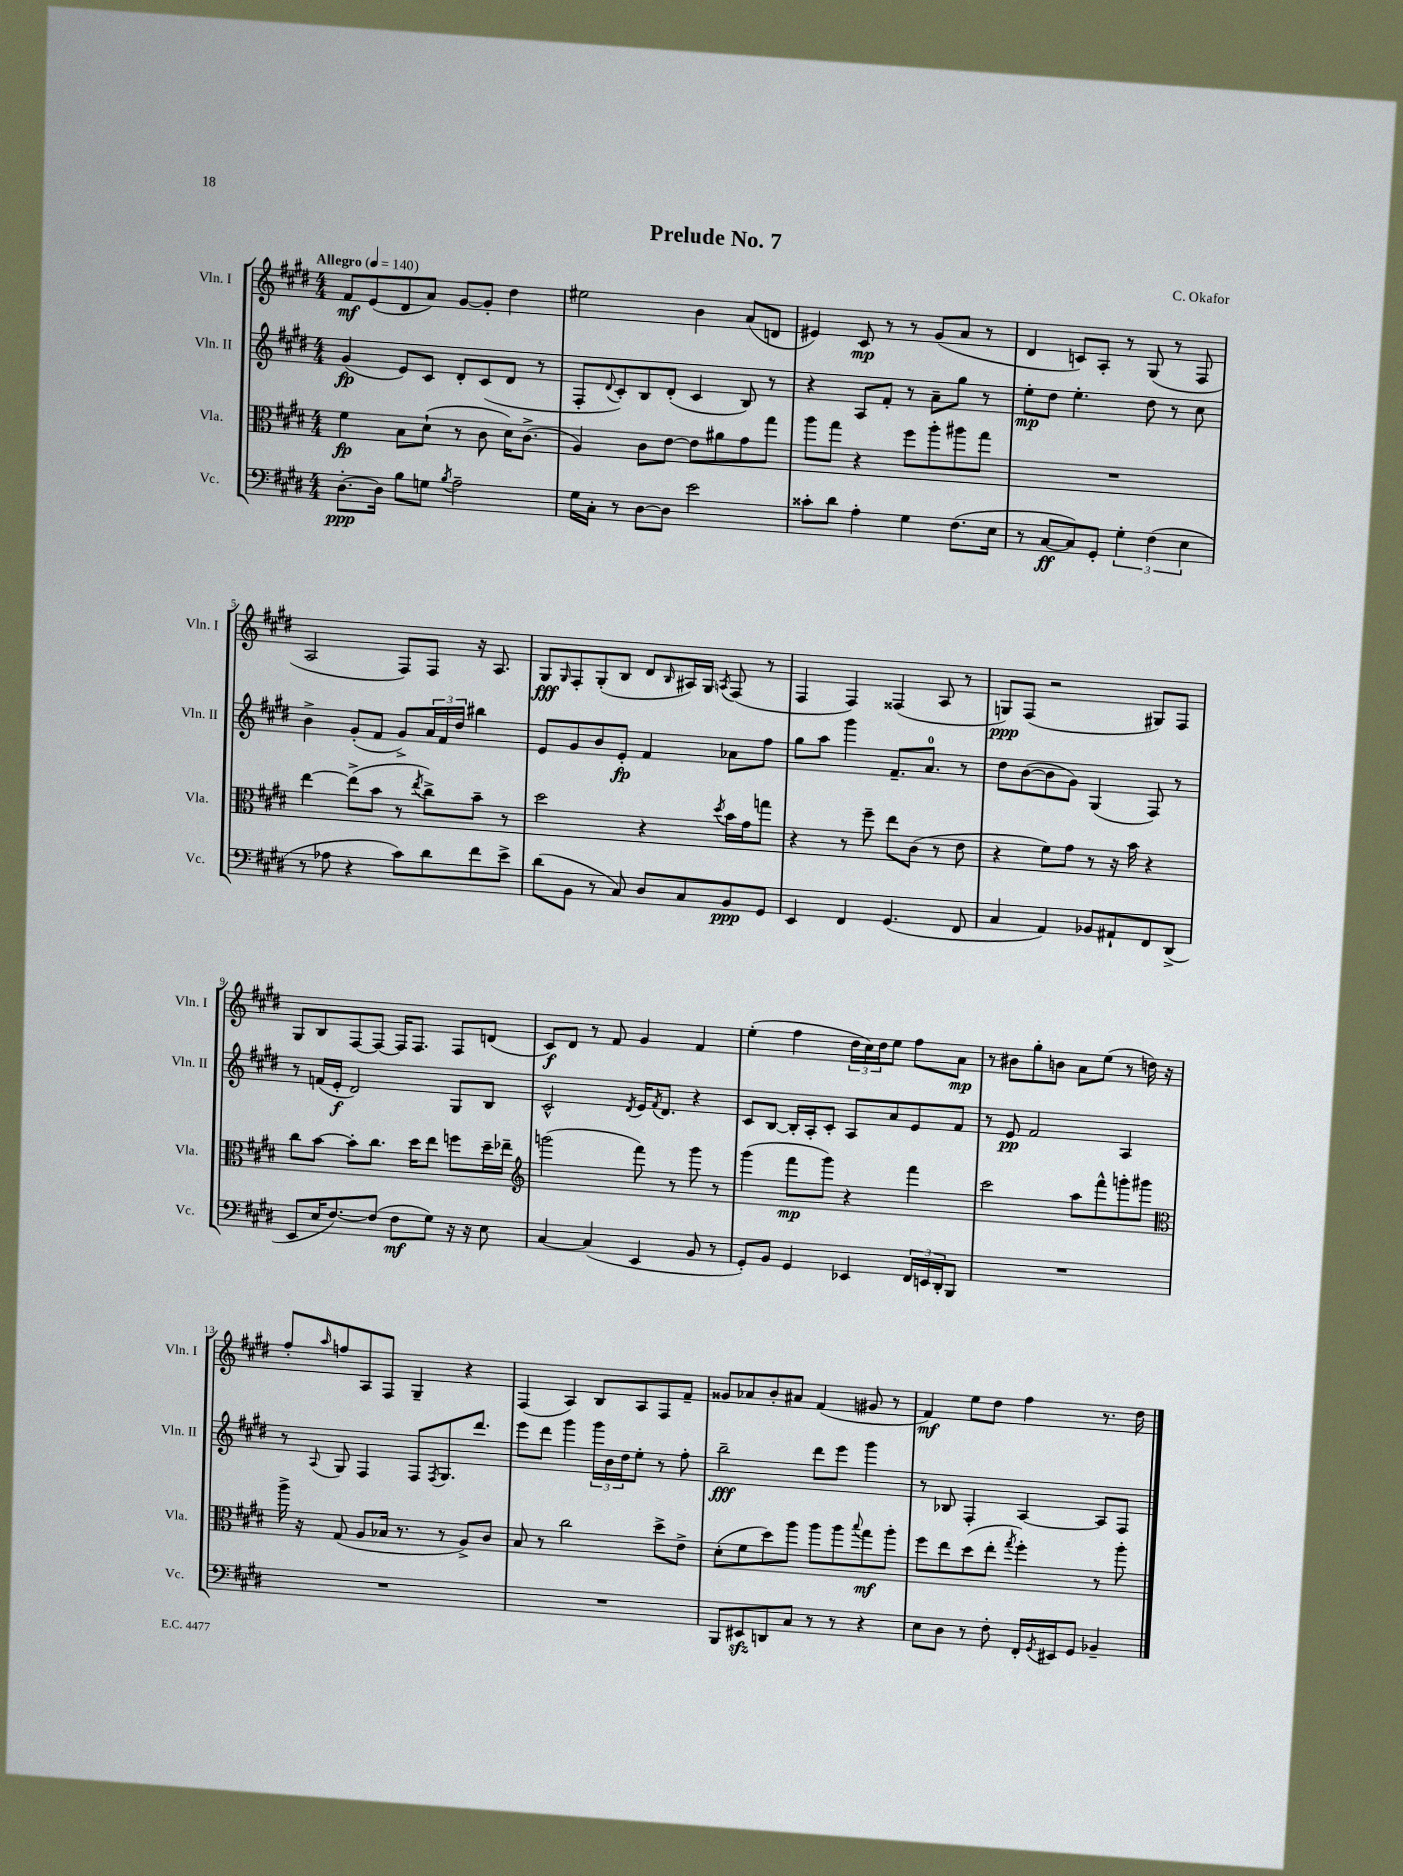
\header { title = "Prelude No. 7" composer = "C. Okafor" }
<<
\new StaffGroup <<
\new Staff = "s0" \with { instrumentName = "Vln. I" shortInstrumentName = "Vln. I" } {
    \clef treble \key e \major \numericTimeSignature \time 4/4 \tempo "Allegro" 4 = 140
    fis'8\mf e'8( dis'8 a'8) gis'8~ gis'8-. dis''4 |
    eis''2 b'4 a'8( d'8 |
    eis'4) cis'8\mp r8 r8 gis'8( a'8 r8 |
    dis'4 c'8) a8-. r8 gis8( r8 fis8 |
    a2 fis8) fis8 r16 a8. |
    gis8\fff \grace { gis16 } fis8-. gis8-.( b8 dis'8 \grace { b16 } ais16) gis16 \acciaccatura { a8 } fis8( r8 |
    fis4 fis4) fisis4( a8 r8 |
    g8\ppp) fis8( r2 gis8) fis8 |
    gis8 b8 fis8~ fis8~ fis16 fis8. fis8 d'8( |
    cis'8\f) dis'8 r8 fis'8 gis'4 fis'4 |
    e''4-.( fis''4 \tuplet 3/2 { dis''16 cis''16) dis''16 } e''8 fis''8 a'8\mp |
    r8 bis'8 gis''8-. b'8 a'8 e''8( r8 d''16) r16 |
    fis''8-. \grace { a''16 } f''8 a8 fis8 gis4-- r4 |
    fis4( a4) b8 a8 fis8 fis'8-- |
    gisis'8 aes'8 b'8-. ais'8 fis'4( gis'8 r8 |
    fis'4\mf) e''8 dis''8 fis''4 r8. dis''16 \bar "|." |
}
\new Staff = "s1" \with { instrumentName = "Vln. II" shortInstrumentName = "Vln. II" } {
    \clef treble \key e \major \numericTimeSignature \time 4/4
    gis'4\fp( e'8) cis'8 dis'8-. cis'8( dis'8 r8 |
    fis8-. \appoggiatura { dis'8 } cis'8-.) b8 dis'8-.( cis'4 b8) r8 |
    r4 a8 fis'8-. r8 a'8-- gis''8 r8 |
    e''8-.\mp dis''8 e''4.-. dis''8 r8 cis''8 |
    b'4-> gis'8-.( fis'8 gis'8->) \tuplet 3/2 { a'16 fis'16 dis''16 } bis''4 |
    e'8 gis'8 b'8 e'8-.\fp fis'4 aes'8 fis''8 |
    gis''8 a''8 gis'''4 fis'8.-- a'8.-0 r8 |
    dis''8 b'8~( b'8 gis'8) gis4( fis8) r8 |
    r8 f'16( e'16-.\f dis'2) gis8 b8 |
    cis'2-^ \acciaccatura { dis'8 } e'16 \acciaccatura { fis'8 } dis'8. r4 |
    cis'8 b8~ b16-. a16-. cis'8-. a8 a'8 e'8 fis'8 |
    r8 e'8\pp fis'2 a4 |
    r8 \appoggiatura { a8 } gis8 fis4 fis8 \acciaccatura { fis8 } gis8. dis'''8. |
    e'''8 dis'''8 gis'''4 \tuplet 3/2 { gis'''16 b'16 dis''16 } e''8-. r8 fis''8-. |
    b''2--\fff dis'''8 e'''8 gis'''4 |
    r8 bes8 fis4-. a4~ a8 fis8 \bar "|." |
}
\new Staff = "s2" \with { instrumentName = "Vla." shortInstrumentName = "Vla." } {
    \clef alto \key e \major \numericTimeSignature \time 4/4
    fis'4\fp b8 dis'8-!( r8 cis'8 dis'16) cis'8.->( |
    a4) cis'8 e'8~ e'8 ais'8 gis'8 gis''8 |
    a''8 gis''8 r4 fis''8 a''8-. ais''8 gis''8 |
    R1 |
    e''4~ e''8->( b'8 r8 \acciaccatura { e''8 } cis''8->) b'8-- r8 |
    dis''2 r4 \acciaccatura { dis''8 } b'16 gis'16 g''8 |
    r4 r8 fis''8-- e''8 cis'8( r8 e'8 |
    r4 fis'8) gis'8 r8 r16 b'16 r4 |
    cis''8 b'8~ b'8-. cis''8. dis''16 e''8 f''8 dis''16-- ees''16-- |
    \clef treble g'''2( fis'''8) r8 g'''8 r8 |
    gis'''4( fis'''8\mp gis'''8) r4 fis'''4 |
    cis'''2 a''8 fis'''8-^ g'''8-. gis'''8 |
    \clef alto a''16-> r16 gis8( a8 bes16 r8. r8 a8->) cis'8 |
    b8 r8 cis''2 dis''8-> e'8-> |
    dis'8-.( fis'8 dis''8) a''8 a''8 a''8 \appoggiatura { b''8 } gis''8\mf a''8-. |
    fis''8 e''8 dis''8( e''8-. \acciaccatura { gis''8 } fis''4-.) r8 a''8-. \bar "|." |
}
\new Staff = "s3" \with { instrumentName = "Vc." shortInstrumentName = "Vc." } {
    \clef bass \key e \major \numericTimeSignature \time 4/4
    dis8.~-.\ppp dis16 b8 g8 \acciaccatura { b8 } a2-- |
    gis16 cis16-. r8 dis8~ dis8 e'2 |
    cisis'8-. dis'8 a4-. gis4 fis8.( e16 |
    r8 cis8~\ff cis8) gis,8-. \tuplet 3/2 { gis4-. fis4( e4 } |
    r8 aes8 r4 cis'8) dis'8 fis'8 e'8-> |
    dis'8( b,8 r8 cis8) dis8 cis8 b,8\ppp gis,8 |
    e,4 fis,4 gis,4.( fis,8 |
    cis4 a,4) bes,8 ais,8-! fis,8 dis,8->( |
    e,8 e16 fis8.~) fis8( fis8\mf gis8) r16 r16 e8 |
    cis4~ cis4( e,4 b,8 r8 |
    gis,8-.) b,8 gis,4 ees,4 \tuplet 3/2 { fis,16 e,16 dis,16-. } b,,8 |
    R1 |
    R1 |
    R1 |
    b,,8 eis,8\sfz d,8 cis8 r8 r8 r4 |
    e8 dis8 r8 fis8-. fis,16-. \acciaccatura { gis,8 } eis,16 gis,8 bes,4-- \bar "|." |
}
>>
>>
